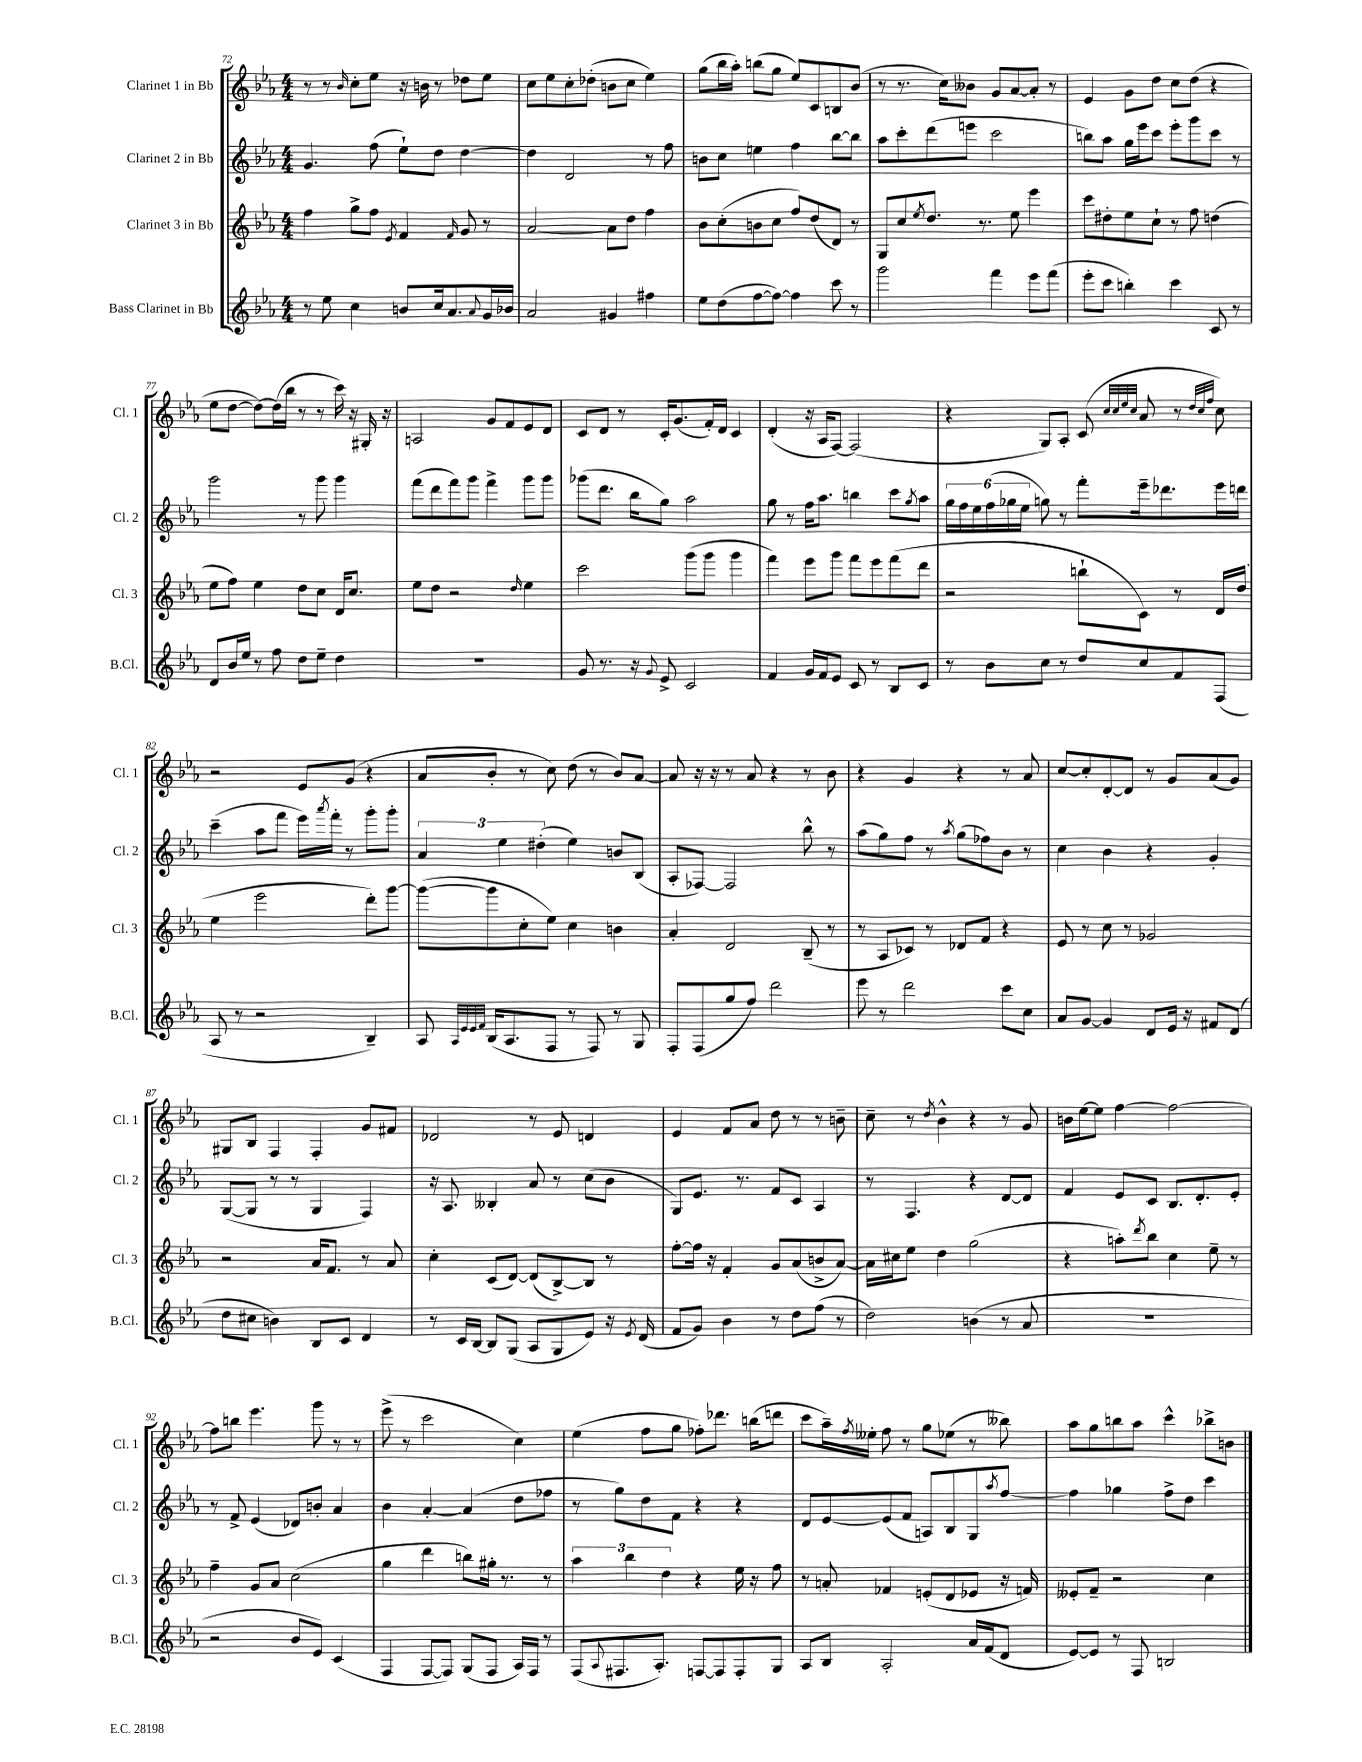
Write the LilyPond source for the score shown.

<<
\new StaffGroup <<
\new Staff = "s0" \with { instrumentName = "Clarinet 1 in Bb" shortInstrumentName = "Cl. 1" } {
    \clef treble \key ees \major \numericTimeSignature \time 4/4
    r8 r8 \grace { bes'16 } c''8-. ees''8 r16 b'16 r8 des''8 ees''8 |
    c''8 ees''8 c''8-. des''8-.( b'8 c''8 ees''4) |
    g''8( bes''16 aes''16-.) b''8( g''8 ees''8) c'8 b8 bes'8( |
    r8 r8. c''16) beses'8 g'8 aes'8~ aes'8-. r8 |
    ees'4 g'8 d''8 c''8 d''8( r4 |
    ees''8 d''8~ d''8~) d''16( bes''16 r8 r8 c'''16) r16 gis16-. r16 |
    a2 g'8 f'8 ees'8 d'8 |
    c'8 d'8 r8 c'16-. g'8.( f'16-.) d'16 c'4 |
    d'4-.( r16 aes16 f8~) f2( |
    r4 g8) aes8-. c'8( \grace { c''32 c''32 ees''32 c''32 } aes'8 r8 \grace { d''32 c''32 f''32 } c''8) |
    r2 ees'8 g'8( r4 |
    aes'8 bes'8-. r8 c''8) d''8( r8 bes'8) aes'8~ |
    aes'8 r16 r16 r8 aes'8 r4 r8 bes'8 |
    r4 g'4 r4 r8 aes'8 |
    c''8~ c''8-. d'8~-. d'8 r8 g'8 aes'8( g'8) |
    gis8 bes8 f4 f4-. g'8 fis'8 |
    des'2 r8 ees'8 d'4 |
    ees'4 f'8 aes'8 d''8 r8 r8 b'8-- |
    c''8-- r8 \acciaccatura { d''8 } bes'4-^ r4 r8 g'8 |
    b'16 ees''16~ ees''8 f''4~ f''2~ |
    f''8 b''8 ees'''4. g'''8 r8 r8 |
    ees'''8->( r8 c'''2 c''4) |
    ees''4( f''8 g''8 fes''8-.) des'''8. b''16( d'''8 |
    c'''8 aes''16--) \acciaccatura { f''8 } eeses''16-. f''8 r8 g''8 ees''8( r8 beses''8) |
    aes''8 g''8 b''8 aes''8 c'''4-^ bes''8-> b'8 \bar "|." |
}
\new Staff = "s1" \with { instrumentName = "Clarinet 2 in Bb" shortInstrumentName = "Cl. 2" } {
    \clef treble \key ees \major \numericTimeSignature \time 4/4
    g'4. f''8( ees''8-!) d''8 d''4~ |
    d''4 d'2 r8 f''8 |
    b'8 c''8 e''4 f''4 bes''8~ bes''8 |
    aes''8 c'''8-. d'''8( e'''8 c'''2 |
    b''8) aes''8 g''16 ees'''16 c'''8 ees'''8-. g'''8 c'''8 r8 |
    g'''2 r8 g'''8 g'''4 |
    f'''8( d'''8 f'''8) g'''8 f'''4-> g'''8 g'''8 |
    ges'''8( d'''8. bes''16 g''8) aes''2 |
    g''8 r8 f''16 aes''8. b''4 c'''8 \acciaccatura { g''8 } aes''8 |
    \tuplet 6/4 { g''16 f''16 ees''16 f''16( ges''16 ees''16 } g''8) r8 f'''8-. ees'''16-- des'''8. ees'''16 d'''16 |
    c'''4--( aes''8 f'''8 ees'''16) \acciaccatura { aes'''8 } f'''16-. r8 g'''8-. g'''8-. |
    \tuplet 3/2 { aes'4 ees''4 dis''4-.( } ees''4) b'8 bes8( |
    aes8-. fes8~) fes2 bes''8-^ r8 |
    aes''8( g''8) f''8 r8 \acciaccatura { aes''8 } g''8( fes''8) bes'8 r8 |
    c''4 bes'4 r4 g'4-. |
    g8~( g8 r8 r8 g4 f4) |
    r16 aes8. beses4-. aes'8 r8 c''8( bes'8 |
    g8) ees'8. r8. f'8 c'8 aes4 |
    r8 f4. r4 d'8~ d'8 |
    f'4 ees'8 c'8 bes8. d'8.-. ees'8-. |
    r8 f'8-> ees'4( des'8) b'8-. aes'4 |
    bes'4 aes'4~-. aes'4( d''8 fes''8 |
    r8 g''8) d''8 f'8 r4 r4 |
    d'8 ees'8~ ees'8( f'8 a8) bes8 g8 \acciaccatura { aes''8 } f''8~ |
    f''4 ges''4 f''8-> d''8 c'''4 \bar "|." |
}
\new Staff = "s2" \with { instrumentName = "Clarinet 3 in Bb" shortInstrumentName = "Cl. 3" } {
    \clef treble \key ees \major \numericTimeSignature \time 4/4
    f''4 g''8-> f''8 \acciaccatura { ees'8 } f'4 \grace { f'16 } g'8 r8 |
    aes'2~ aes'8 d''8 f''4 |
    bes'8 c''8-.( b'8 c''8 f''8) d''8( d'8) r8 |
    g8 c''8 \acciaccatura { ees''8 } d''8. r8. ees''8 ees'''4 |
    c'''8 dis''8-. ees''8 c''8-! r8 f''8 d''4( |
    ees''8 f''8) ees''4 d''8 c''8 d'16 c''8. |
    ees''8 d''8 r2 \grace { d''16 } ees''4 |
    c'''2 g'''8( g'''8 g'''4 |
    f'''4) ees'''8 g'''8 f'''8 ees'''8 f'''8( d'''8 |
    r2 b''8-! c'8) r8 d'16 d''16( |
    ees''4 ees'''2 d'''8-.) g'''8~ |
    g'''8~( g'''8 c''8-. ees''8) c''4 b'4 |
    aes'4-. d'2 bes8--( r8 |
    r8 aes8 ces'8) r8 des'8 f'8 r4 |
    ees'8 r8 c''8 r8 ges'2 |
    r2 aes'16 f'8. r8 aes'8 |
    c''4-. c'8( d'8~) d'8( bes8~->) bes8 r8 |
    f''8~-. f''16 r16 f'4-. g'8 aes'8( b'8-> aes'8~) |
    aes'16 cis''16 ees''8 d''4 g''2( |
    r4 a''8-.) \acciaccatura { d'''8 } bes''8 c''4 ees''8-- r8 |
    f''4-- g'8 aes'8 c''2( |
    g''4 d'''4 b''8) gis''16-. r8. r8 |
    \tuplet 3/2 { aes''4 bes''4 d''4 } r4 ees''16 r16 f''8 |
    r8 a'8-. fes'4 e'8-.( d'8 ees'8 r16 f'16) |
    eeses'8-. f'8-- r2 c''4 \bar "|." |
}
\new Staff = "s3" \with { instrumentName = "Bass Clarinet in Bb" shortInstrumentName = "B.Cl." } {
    \clef treble \key ees \major \numericTimeSignature \time 4/4
    r8 ees''8 c''4 b'8 c''16 aes'8. \appoggiatura { aes'8 } g'16 bes'16 |
    aes'2 gis'4 fis''4 |
    ees''8 d''8( f''8~ f''8~) f''4 c'''8 r8 |
    g'''2 f'''4 ees'''8 f'''8( |
    ees'''8-. c'''8 b''4-.) c'''4 c'8 r8 |
    d'8 bes'16 ees''16 r8 f''8 d''8 ees''8-- d''4 |
    R1 |
    g'8 r8. r16 \appoggiatura { g'8 } ees'8-> c'2 |
    f'4 g'16 f'16 ees'8 c'8 r8 bes8 c'8 |
    r8 bes'8 c''8 r8 d''8 c''8 f'8 f8( |
    aes8 r8 r2 bes4--) |
    aes8 \grace { aes32 ees'32 ees'32 f'32 } bes16( aes8. f8 r8 f8) r8 g8 |
    f8-. f8( g''8 f''8) d'''2 |
    ees'''8 r8 d'''2 c'''8 c''8 |
    aes'8 g'8~ g'4 d'8 ees'16 r16 fis'8 d'8( |
    d''8 cis''8 b'4) bes8 c'8 d'4 |
    r8 c'16 bes16~ bes8 g8( aes8 g8 ees'8) r16 \acciaccatura { ees'8 } d'16( |
    f'8 g'8) bes'4 r8 d''8 f''8( r8 |
    d''2) b'4( r8 aes'8 |
    R1 |
    r2 bes'8 ees'8) c'4( |
    f4 f8~ f8) g8( f8 aes16) f16 r8 |
    f8( \appoggiatura { aes8 } fis8. aes8.-.) f8~ f8 f8-. g8 |
    aes8 bes8 aes2-. aes'16 f'16( d'8 |
    ees'8~) ees'8 r8 f8 b2 \bar "|." |
}
>>
>>
\layout { \context { \Score currentBarNumber = #72 } }
